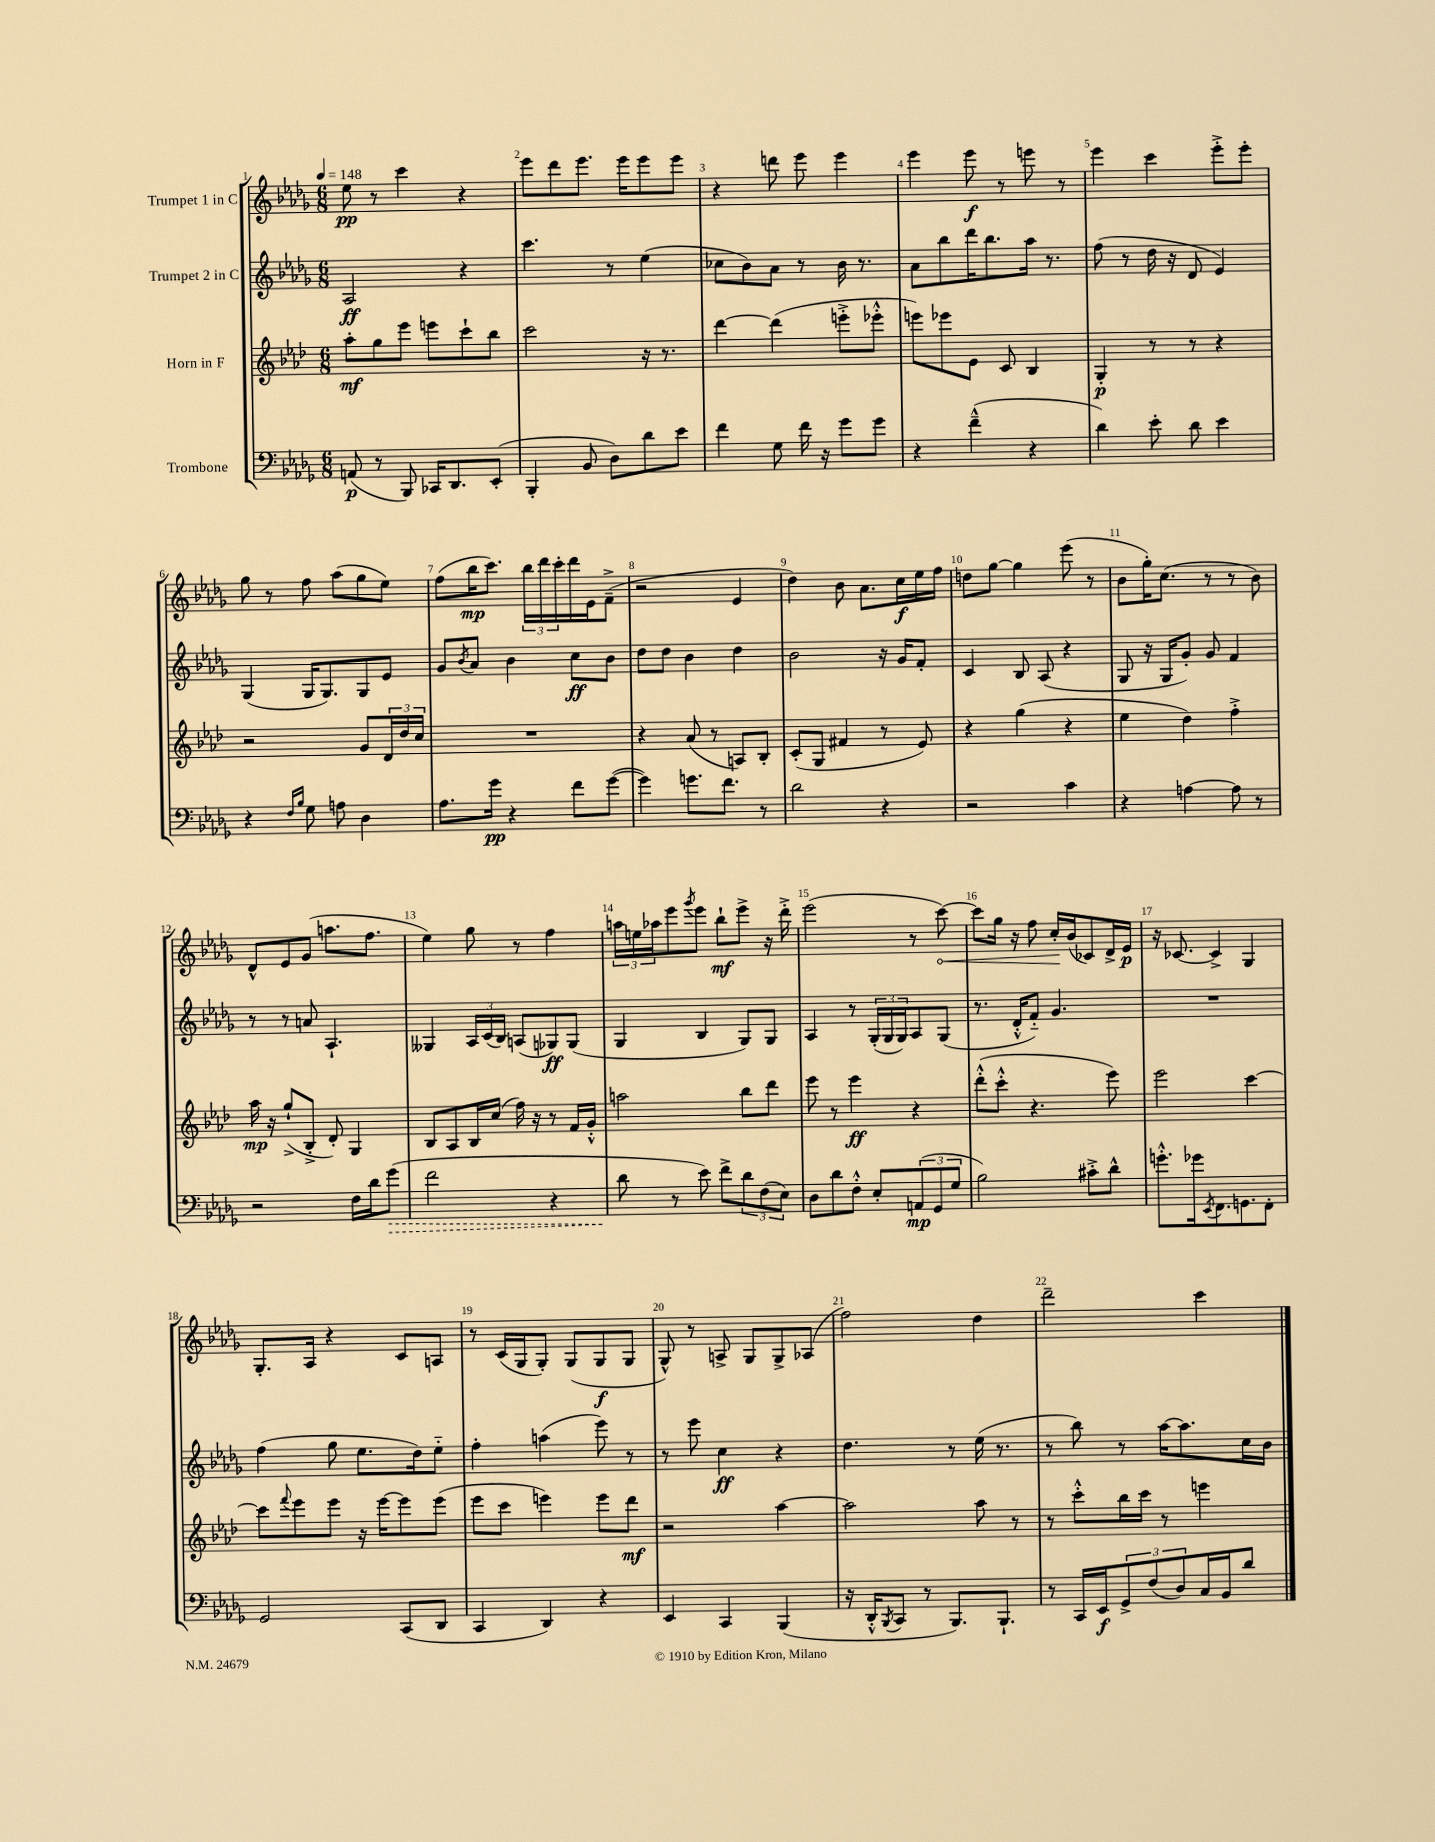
<<
\new StaffGroup <<
\new Staff = "s0" \with { instrumentName = "Trumpet 1 in C" } {
    \clef treble \key des \major \numericTimeSignature \time 6/8 \tempo 4 = 148
    ees''8\pp r8 c'''4 r4 |
    ees'''8 des'''8 ees'''8. ees'''16 ees'''8 ees'''8 |
    r4 d'''8 ees'''8 ees'''4 |
    ees'''4 ees'''8\f r8 e'''8 r8 |
    ees'''4 c'''4 ees'''8-.-> ees'''8-. |
    ges''8 r8 f''8 aes''8( ges''8 ees''8) |
    f''8( bes''16\mp c'''8.) \tuplet 3/2 { bes''16 des'''16 c'''16-. } des'''16 ees'16 f'8--->( |
    r2 ees'4 |
    des''4) bes'8 aes'8. c''16\f ees''16 f''16 |
    d''8 ges''8~ ges''4 ees'''8( r8 |
    bes'8 ges''16-.) c''8.( r8 r8 bes'8) |
    des'8-^ ees'8 ges'8( a''8. f''8. |
    ees''4) ges''8 r8 f''4 |
    \tuplet 3/2 { a''16 e''16 aes''16 } ees'''8 \acciaccatura { ges'''8 } ees'''8 bes''8-!\mf ees'''8-> r16 des'''16-.-> |
    ees'''2( r8 \once \override Hairpin.circled-tip = ##t c'''8~\<) |
    c'''8 ges''16 r16 f''8 c''16-.\! bes'16( ces'8) des'16-> ees'16\p |
    r16 ces'8.~ ces'4-> ges4 |
    ges8.-. aes16 r4 c'8 a8 |
    r8 c'16( ges16 ges8-.) ges8( ges8\f ges8 |
    ges8-^) r8 a8-> ges8 ges8-> aes8( |
    f''2) des''4 |
    des'''2-- c'''4 \bar "|." |
}
\new Staff = "s1" \with { instrumentName = "Trumpet 2 in C" } {
    \clef treble \key des \major \numericTimeSignature \time 6/8
    aes2\ff r4 |
    c'''4. r8 ees''4( |
    ces''8 bes'8) aes'8 r8 bes'16 r8. |
    aes'8 bes''8 des'''16 bes''8. aes''16 r8. |
    f''8( r8 des''16 r16 des'8 ees'4) |
    ges4( ges16 ges8.) ges8 ees'8 |
    ges'8 \acciaccatura { bes'8 } aes'8 bes'4 c''8\ff bes'8 |
    des''8 des''8 bes'4 des''4 |
    bes'2 r16 ges'16 f'8-. |
    c'4 bes8 aes8( r4 |
    ges8 r16 ges16 ges'8-.) ges'8 f'4 |
    r8 r8 a'8 aes4.-! |
    geses4 \tuplet 3/2 { aes16 c'16( bes16) } a8( ges8\ff) ges8( |
    ges4 bes4 ges8) ges8 |
    aes4 r8 \tuplet 3/2 { ges16-.( ges16 ges16) } aes8 ges8( |
    r8. des'16-.-^ f'8-_) ges'4. |
    R2. |
    f''4( ges''8 ees''8. des''16) ees''8-_ |
    f''4-. a''4( ees'''8) r8 |
    r8 ees'''8 c''4\ff r4 |
    des''4. r8 ees''16( r8. |
    r8 bes''8) r8 aes''16~ aes''8. c''16 bes'16 \bar "|." |
}
\new Staff = "s2" \with { instrumentName = "Horn in F" } {
    \clef treble \key aes \major \numericTimeSignature \time 6/8
    aes''8-.\mf g''8 ees'''8 e'''8 c'''8-! bes''8 |
    c'''2 r16 r8. |
    des'''4~ des'''4( e'''8-.-> ees'''8-.-^ |
    e'''8) ees'''8 ees'8 c'8 bes4 |
    g4-.\p r8 r8 r4 |
    r2 g'8 \tuplet 3/2 { des'16 des''16 c''16 } |
    R2. |
    r4 aes'8( r8 a8) bes8-. |
    c'8-.( g8 fis'4 r8 ees'8) |
    r4 g''4( r4 |
    ees''4 des''4) f''4-.-> |
    aes''16\mp r16 g''8-!->( bes8-.-> des'8-.) g4 |
    bes8 aes8 bes16 c''16( f''16) r16 r8 f'16 g'16-.-^ |
    a''2 bes''8 des'''8 |
    ees'''8 r8 ees'''4\ff r4 |
    des'''8-.-^( c'''8-.-^ r4. ees'''8) |
    ees'''2 c'''4~ |
    c'''8 \appoggiatura { f'''8 } ees'''8 ees'''8 r16 ees'''16~ ees'''8 ees'''8( |
    ees'''8 c'''8 e'''4) e'''8 des'''8\mf |
    r2 aes''4~ |
    aes''2 aes''8 r8 |
    r8 c'''8-.-^ bes''16 c'''16 r8 e'''4 \bar "|." |
}
\new Staff = "s3" \with { instrumentName = "Trombone" } {
    \clef bass \key des \major \numericTimeSignature \time 6/8
    a,8\p( r8 bes,,8) ces,16 des,8. ees,8-.( |
    bes,,4-. bes,8 des8) des'8 ees'8 |
    f'4 ges8 f'16 r16 ges'8 ges'8 |
    r4 f'4---^( r4 |
    des'4) ees'8-. des'8 ees'4 |
    r4 \grace { f16 bes16 } ges8 a8 des4 |
    aes8. ges'16\pp r4 f'8 ges'8~( |
    ges'4) g'8. f'8. r8 |
    des'2 r4 |
    r2 c'4 |
    r4 a4~ a8 r8 |
    r2 f16 des'16 \once \override Hairpin.style = #'dashed-line ges'8\>( |
    f'2 r4 |
    des'8\! r8 ees'8) f'8-> \tuplet 3/2 { des'8 f8( ees8) } |
    des8 des'8 f8-.-^ ees8-. \tuplet 3/2 { a,8\mp( ges,8 ges8 } |
    bes2) cis'8-.-> des'8-^ |
    g'8.-.-^ ges'16 \acciaccatura { ees,8 } f,8. g,8. f,8-. |
    ges,2 c,8( des,8 |
    c,4 des,4) r4 |
    ees,4 c,4 bes,,4( |
    r16 des,16-.-^ \acciaccatura { bes,,8 } c,8 r8 bes,,8.) bes,,8.-! |
    r8 c,16 ees,16\f \tuplet 3/2 { ges,8-> f8( des8) } c16 bes,16 des'8 \bar "|." |
}
>>
>>
\layout { \context { \Score \override BarNumber.break-visibility = ##(#f #t #t) barNumberVisibility = #all-bar-numbers-visible } }
